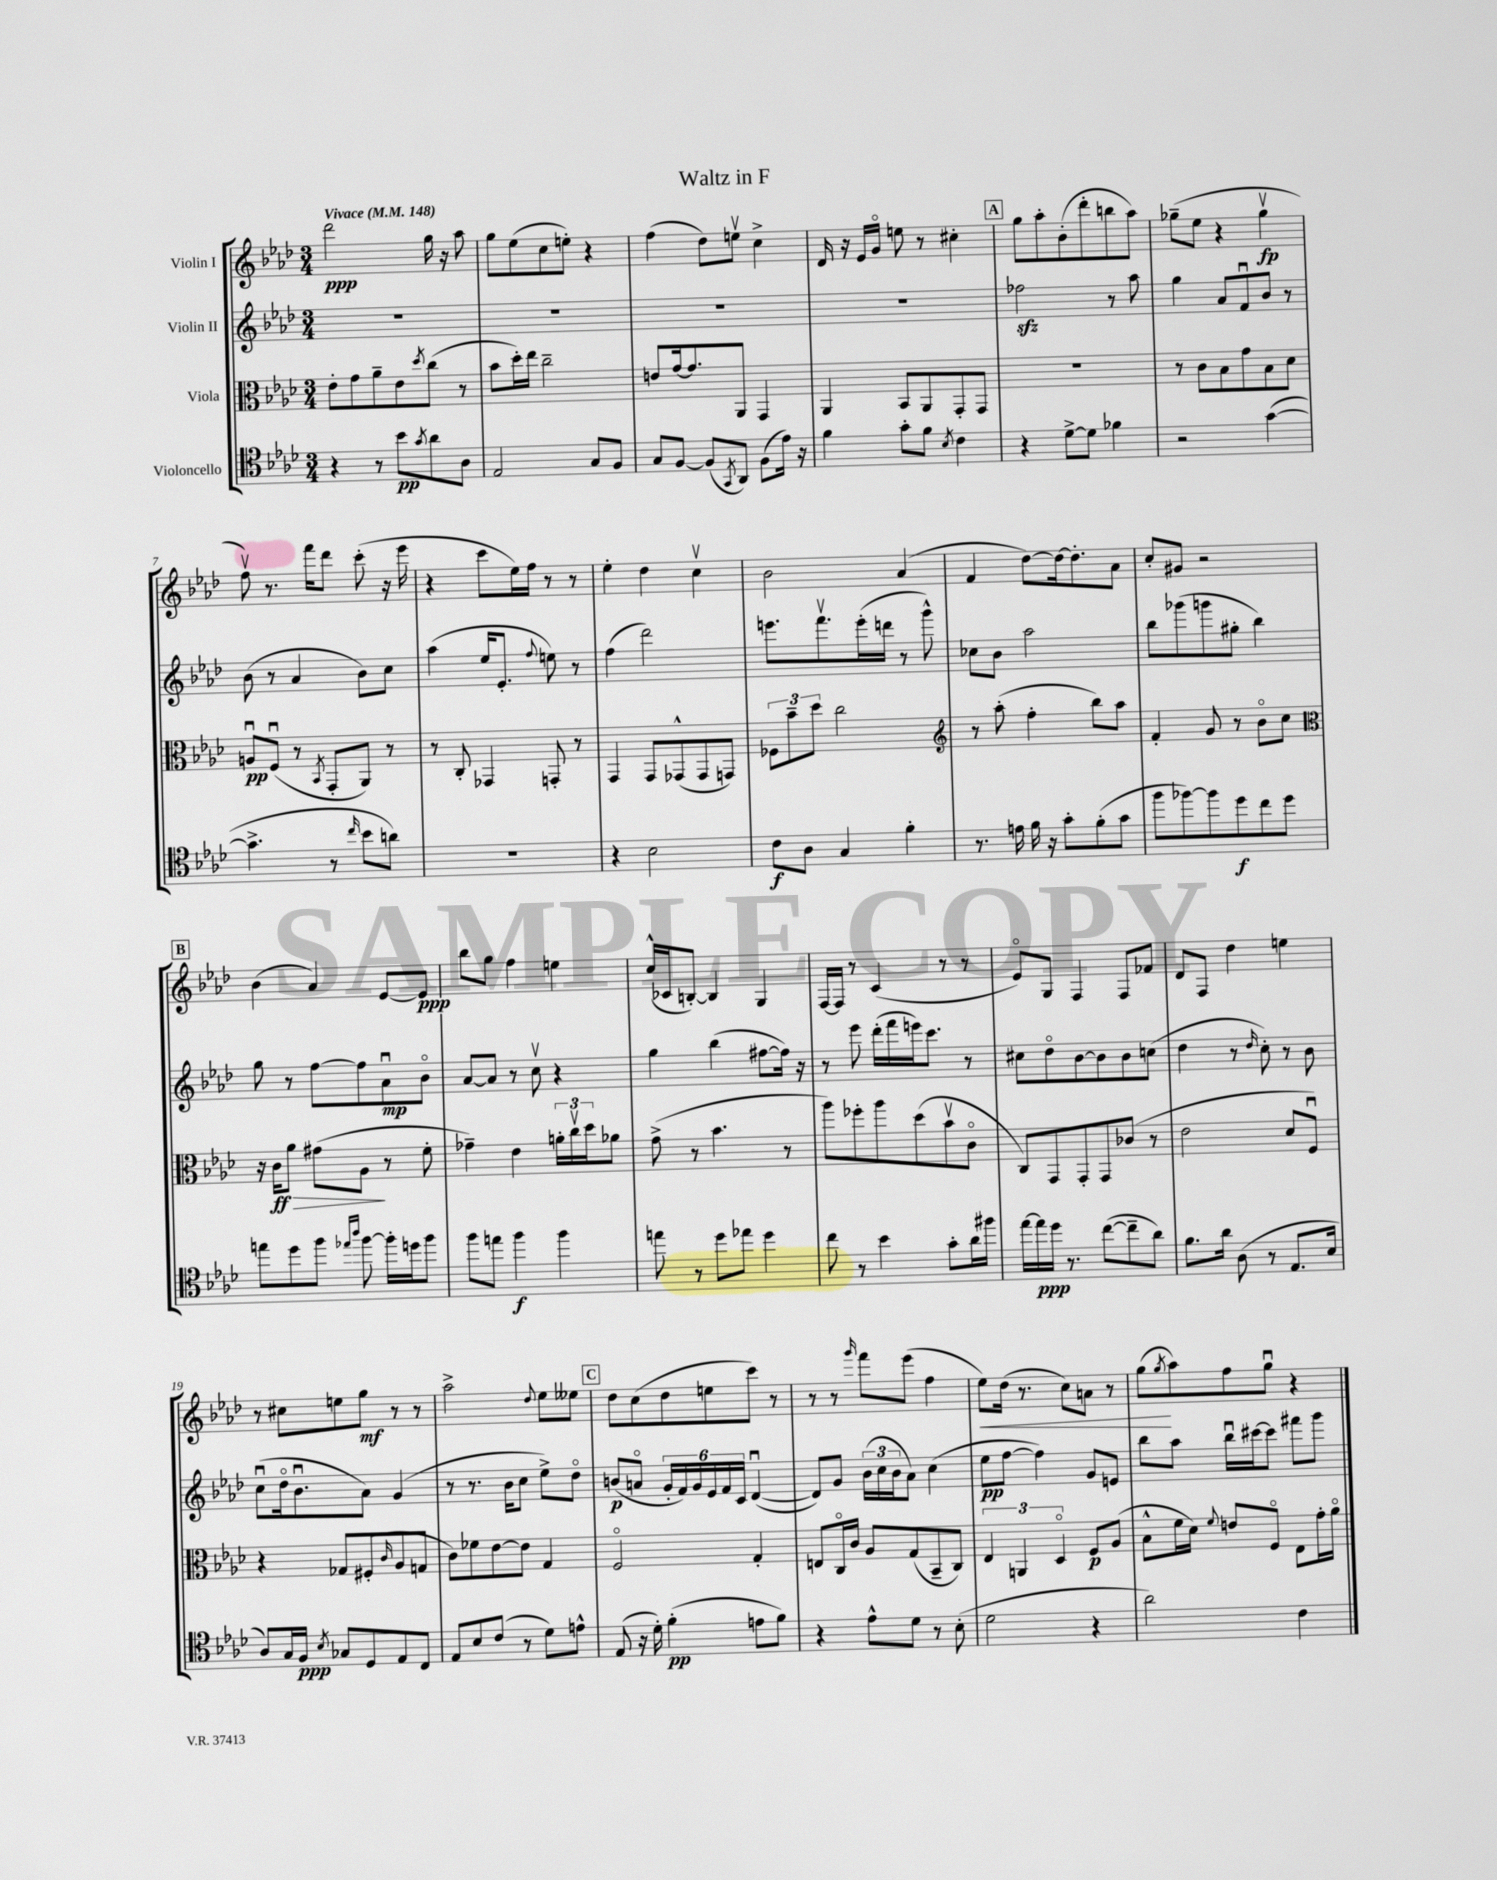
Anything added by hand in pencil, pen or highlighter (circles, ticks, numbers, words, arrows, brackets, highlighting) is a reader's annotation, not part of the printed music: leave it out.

**kern	**dynam	**kern	**dynam	**kern	**dynam	**kern	**dynam
*part4	*part4	*part3	*part3	*part2	*part2	*part1	*part1
*staff4	*staff4	*staff3	*staff3	*staff2	*staff2	*staff1	*staff1
*I"Violoncello	*	*I"Viola	*	*I"Violin II	*	*I"Violin I	*
*clefC4	*	*clefC3	*	*clefG2	*	*clefG2	*
*k[b-e-a-d-]	*	*k[b-e-a-d-]	*	*k[b-e-a-d-]	*	*k[b-e-a-d-]	*
*M3/4	*	*M3/4	*	*M3/4	*	*M3/4	*
*MM148	*	*MM148	*	*MM148	*	*MM148	*
=1	=1	=1	=1	=1	=1	=1	=1
!	!	!	!	!	!	!LO:TX:a:B:t=Vivace	!
4r	.	8e-'\L	.	2.r	.	2ddd-\	ppp
.	.	8g\	.	.	.	.	.
8r	.	8a-~\	.	.	.	.	.
8b-\L	pp	8e-\	.	.	.	.	.
8qg/	.	8qdd-/	.	.	.	.	.
8a-\	.	(8cc\J	.	.	.	16gg\	.
.	.	.	.	.	.	16r	.
8A-\J	.	8r	.	.	.	8aa-\	.
=2	=2	=2	=2	=2	=2	=2	=2
2E-/	.	8b-\L	.	2.r	.	8gg\L	.
.	.	16dd-'\L)	.	.	.	(8ee-\	.
.	.	16ee-\JJ	.	.	.	.	.
.	.	2cc~\	.	.	.	8cc\	.
.	.	.	.	.	.	8een'\J)	.
8G/L	.	.	.	.	.	4r	.
8F/J	.	.	.	.	.	.	.
=3	=3	=3	=3	=3	=3	=3	=3
8G/L	.	8en/L	.	2.r	.	(4ff\	.
[8F/J	.	[16g/k	.	.	.	.	.
.	.	8.g/]	.	.	.	.	.
(8F/L]	.	.	.	.	.	8dd-\L)	.
8qGG/	.	.	.	.	.	.	.
8AA-/J)	.	8AA-/J	.	.	.	8eenv\J	.
(8F\L	.	4GG/	.	.	.	4cc^\	.
16e-\Jk)	.	.	.	.	.	.	.
16r	.	.	.	.	.	.	.
=4	=4	=4	=4	=4	=4	=4	=4
4f\	.	4AA-/	.	2.r	.	16d-/	.
.	.	.	.	.	.	16r	.
.	.	.	.	.	.	16e-/LL	.
.	.	.	.	.	.	16g/JJ	.
8g'\L	.	8BB-/L	.	.	.	8een\	.
8f\J	.	8AA-/	.	.	.	8r	.
8qB-/	.	.	.	.	.	.	.
4c\	.	8GG'/	.	.	.	4cc#X'\	.
.	.	8GG/J	.	.	.	.	.
!!LO:REH:place=s1:t=A
=5	=5	=5	=5	=5	=5	=5	=5
4r	.	2.r	.	2ff-Xzz\	.	8gg\L	.
.	.	.	.	.	.	8aa-'\	.
[8d-^\L	.	.	.	.	.	(8b-'\	.
8d-\J]	.	.	.	.	.	8ddd-'\	.
4f-X\	.	.	.	8r	.	8bbn\	.
.	.	.	.	8aa-\	.	8aa-\J)	.
=6	=6	=6	=6	=6	=6	=6	=6
2r	.	8r	.	4gg\	.	(8gg-X~\L	.
.	.	8c\L	.	.	.	8ee-\J	.
.	.	8B-\	.	8a-/L	.	4r	.
.	.	8g\	.	8fu/	.	.	.
([4g\	.	8B-\	.	8b-/J	.	4gg-v\	fp
.	.	8d-\J	.	8r	.	.	.
!!LO:LB:g=z
=7	=7	=7	=7	=7	=7	=7	=7
4.g^\]	.	8Anu/L	pp	(8b-\	.	8ffv\)	.
.	.	(8Fu/J	.	8r	.	8.r	.
.	.	8r	.	4a-/	.	.	.
.	.	.	.	.	.	16fff\KL	.
.	.	8qBB-/	.	.	.	.	.
8r	.	8GG'/L	.	.	.	8ddd-\J	.
16qqcc/	.	.	.	.	.	.	.
8b-\L	.	8AA-/J)	.	8b-\L)	.	(8ccc'\	.
8an\J)	.	8r	.	8cc\J	.	16r	.
.	.	.	.	.	.	16eee-\	.
=8	=8	=8	=8	=8	=8	=8	=8
2.r	.	8r	.	(4aa-\	.	4r	.
.	.	8C'/	.	.	.	.	.
.	.	4GG-X/	.	16ee-/KL	.	8ccc\L	.
.	.	.	.	8.e-'/J	.	.	.
.	.	.	.	.	.	16ee-\L)	.
.	.	.	.	.	.	16ff\JJ	.
.	.	.	.	8qqff/	.	.	.
.	.	8GGn'/	.	8een\)	.	8r	.
.	.	8r	.	8r	.	8r	.
=9	=9	=9	=9	=9	=9	=9	=9
4r	.	4GG/	.	(4ff\	.	4ee-'\	.
2B-\	.	8GG/L	.	2ddd-\)	.	4dd-\	.
.	.	(8GG-X^^/	.	.	.	.	.
.	.	8GG-/	.	.	.	4ccv\	.
.	.	8GGn/J)	.	.	.	.	.
=10	=10	=10	=10	=10	=10	=10	=10
8c\L	f	12F-X\L	.	8.eeen\L	.	2b-\	.
.	.	12b-~\	.	.	.	.	.
8A-\J	.	.	.	.	.	.	.
.	.	12dd-\J	.	.	.	.	.
.	.	.	.	8.fffv\	.	.	.
4G/	.	2cc\	.	.	.	.	.
.	.	.	.	(16eee'\L	.	.	.
.	.	.	.	16dddn\JJ	.	.	.
4f'\	.	.	.	8r	.	(4a-/	.
.	.	.	.	8ggg^^\)	.	.	.
=11	=11	=11	=11	=11	=11	=11	=11
*	*	*clefG2	*	*	*	*	*
8.r	.	8r	.	8cc-X\L	.	4f/	.
.	.	(8aa-'\	.	8b-\J	.	.	.
16en\	.	.	.	.	.	.	.
16f\	.	4ff'\	.	2aa-\	.	[8dd-\L)	.
16r	.	.	.	.	.	.	.
8g'\L	.	.	.	.	.	16dd-\k_	.
.	.	.	.	.	.	8.dd-'\]	.
(8f'\	.	8bb-\L)	.	.	.	.	.
8g\J	.	8aa-\J	.	.	.	8a-\J	.
=12	=12	=12	=12	=12	=12	=12	=12
8ff\L	.	4f'/	.	8bb-\L	.	8cc'/L	.
[8ff-X\)	.	.	.	(8ggg-X\	.	8g#X/J	.
8ff-\]	.	8g/	.	8gggn\	.	2r	.
8dd-\	f	8r	.	8gg#X'\J	.	.	.
8cc\	.	8b-\L	.	4bb-\)	.	.	.
8dd-\J	.	8cc\J	.	.	.	.	.
!!LO:LB:g=z
!!LO:REH:place=s1:t=B
=13	=13	=13	=13	=13	=13	=13	=13
*	*	*clefC3	*	*	*	*	*
8een\L	.	16r	.	8gg\	.	(4b-\	.
!	!	!	!LO:HP:b	!	!	!	!
.	.	16c\KL	> ff	.	.	.	.
8dd-\	.	8a-\J	.	8r	.	.	.
8ff\J	.	(8g#X\L	.	[8ff\L	.	4a-/)	.
16qqee-X/LL	.	.	.	.	.	.	.
16qqaa-/JJ	.	.	.	.	.	.	.
[8ff\	.	8A-\J	.	8ff\]	.	.	.
16ff'\LL]	.	8r	]	8a-u\	mp	[8e-/L	.
16ddn\J	.	.	.	.	.	.	.
8ff\J	.	8f'\	.	8b-\J	.	8e-/J]	ppp
=14	=14	=14	=14	=14	=14	=14	=14
8ff\L	.	4g-X~\)	.	[8a-/L	.	8bb-\L	.
8een\J	.	.	.	8a-/J]	.	8gg\J	.
4ff\	f	4e-\	.	8r	.	4ff\	.
.	.	.	.	8ccv\	.	.	.
4ff\	.	24an'\LL	.	4r	.	4een\	.
.	.	24ccv\	.	.	.	.	.
.	.	24dd-\J	.	.	.	.	.
.	.	8a-X\J	.	.	.	.	.
=15	=15	=15	=15	=15	=15	=15	=15
8een\	.	(8g^\	.	4gg\	.	(16cc^^/LL	.
.	.	.	.	.	.	16c-X/J	.
8r	.	8r	.	.	.	[8Bn'/J)	.
8dd-\L	.	4.b-\	.	(4bb-\	.	4B/]	.
8ee-X\J	.	.	.	.	.	.	.
4dd-\	.	.	.	[8ff#X\L	.	4G/	.
.	.	8r	.	16ff#\Jk])	.	.	.
.	.	.	.	16r	.	.	.
=16	=16	=16	=16	=16	=16	=16	=16
8cc\	.	8aa-\L)	.	8r	.	[16F/LL	.
.	.	.	.	.	.	16F/JJ]	.
8r	.	8ff-X'\	.	8eee-\	.	8r	.
4b-\	.	8aa-\	.	(16ddd-'\LL	.	(4c/	.
.	.	.	.	16fff\	.	.	.
.	.	(8dd-\	.	16eeen\J)	.	.	.
.	.	.	.	8.ccc\J	.	.	.
8g'\L	.	8b-v\	.	.	.	8r	.
16a-\L	.	8c\J	.	8r	.	8r	.
16ff#X\JJ	.	.	.	.	.	.	.
=17	=17	=17	=17	=17	=17	=17	=17
[16ee-\LL	.	8C/L)	.	8cc#X\L	.	8e-/L)	.
16ee-\]	ppp	.	.	.	.	.	.
16dd-\JJ	.	8GG/	.	8dd-\	.	8G/J	.
8.r	.	.	.	.	.	.	.
.	.	8GG'/	.	[8b-\	.	4F/	.
([8cc\L	.	8GG/	.	8b-\]	.	.	.
8cc~\]	.	(8c-X/J	.	8b-\	.	8F/L	.
8a-\J)	.	8r	.	(8ccn\J	.	8f-X/J	.
=18	=18	=18	=18	=18	=18	=18	=18
8.f\L	.	2e-\	.	4dd-\	.	8d-/L	.
.	.	.	.	.	.	8F/J	.
16a-\Jk	.	.	.	.	.	.	.
(8A-\	.	.	.	8r	.	4dd-\	.
.	.	.	.	16qqdd-/	.	.	.
8r	.	.	.	8cc'\)	.	.	.
8.E-/L	.	8d-/L	.	8r	.	4een\	.
.	.	8Fu/J)	.	8b-\	.	.	.
16B-/Jk	.	.	.	.	.	.	.
!!LO:LB:g=z
=19	=19	=19	=19	=19	=19	=19	=19
8A-/L)	.	4r	.	(8ccu\L	.	8r	.
16G/L	.	.	.	16dd-\k	.	8cc#X\L	.
16F/JJ	ppp	.	.	8.b-u\	.	.	.
8qB-/	.	.	.	.	.	.	.
8G-X/L	.	8G-X/L	.	.	.	8een\	.
8D-/	.	(8F#X'/	.	8a-\J)	.	8gg\J	mf
.	.	16qqc/	.	.	.	.	.
8E-/	.	8A-/	.	(4g/	.	8r	.
8C/J	.	8Gn/J	.	.	.	8r	.
=20	=20	=20	=20	=20	=20	=20	=20
8E-/L	.	8c\L)	.	8r	.	2aa-^\	.
8B-/	.	8f-X\	.	8.r	.	.	.
(8c/J	.	[8e-\	.	.	.	.	.
.	.	.	.	16b-\KL	.	.	.
8r	.	8e-\J]	.	8cc\J	.	.	.
.	.	.	.	.	.	8qqdd-/	.
8d-\L)	.	4G/	.	8ee-^\L)	.	8ee-\L	.
8en^^\J	.	.	.	8dd-\J	.	8ee--X\J	.
!!LO:REH:place=s1:t=C
=21	=21	=21	=21	=21	=21	=21	=21
(8E-/	.	2F/	.	(8bn/L	p	8dd-\L	.
16r	.	.	.	8an/J	.	(8cc\	.
16d-'\)	.	.	.	.	.	.	.
(4f'\	pp	.	.	24g'/LL	.	8dd-\	.
.	.	.	.	24f/)	.	.	.
.	.	.	.	24g/	.	.	.
.	.	.	.	24e-/	.	8een\	.
.	.	.	.	24f/	.	.	.
.	.	.	.	24c/JJ	.	.	.
8en\L	.	4G'/	.	([4d-u/	.	8ccc\J)	.
8f\J)	.	.	.	.	.	8r	.
=22	=22	=22	=22	=22	=22	=22	=22
4r	.	8En/L	.	8d-/L])	.	8r	.
.	.	16C/L	.	8g/J	.	8r	.
.	.	16c/JJ	.	.	.	.	.
.	.	.	.	.	.	16qqggg/	.
8e-^^\L	.	8A-/L	.	(24b-\LL	.	8fff\L	.
.	.	.	.	24cc\	.	.	.
.	.	.	.	24b-\J	.	.	.
8d-\J	.	(8G/	.	8a-\J)	.	(8eee-\J	.
8r	.	8BB-~/	.	(4cc\	.	4ff\	.
(8B-'\	.	8C/J)	.	.	.	.	.
=23	=23	=23	=23	=23	=23	=23	=23
!	!	!	!	!	!	!	!LO:HP:b
2d-\	.	6E-/	.	8ee-\L	pp	8ee-\L)	<
.	.	.	.	[8ff\J	.	(16dd-\Jk	.
.	.	6AAn/	.	.	.	.	.
.	.	.	.	.	.	8.r	.
.	.	.	.	4ff\])	.	.	.
.	.	6D-/	.	.	.	.	.
.	.	.	.	.	.	8cc\L)	.
4r	.	8F/L	p	8g/L	.	8an\J	.
.	.	(8A-/J	.	8en/J	.	8r	.
=24	=24	=24	=24	=24	=24	=24	=24
2a-\)	.	8B-^^\L	.	8bb-\L	.	(8gg\L	.
.	.	.	.	.	.	8qgg/	.
.	.	16f\L	.	8aa-\J	.	8aa-\)	[
.	.	16d-\JJ)	.	.	.	.	.
.	.	8qqf/	.	.	.	.	.
.	.	8en/L	.	16bb-u\LL	.	8ff\	.
.	.	.	.	[16ccc#X\J	.	.	.
.	.	8F/J	.	8ccc#\J]	.	8ggu\J	.
4c\	.	8E-\L	.	8fff#X\L	.	4r	.
.	.	16g'\L	.	8ggg\J	.	.	.
.	.	16a-\JJ	.	.	.	.	.
==	==	==	==	==	==	==	==
*-	*-	*-	*-	*-	*-	*-	*-
